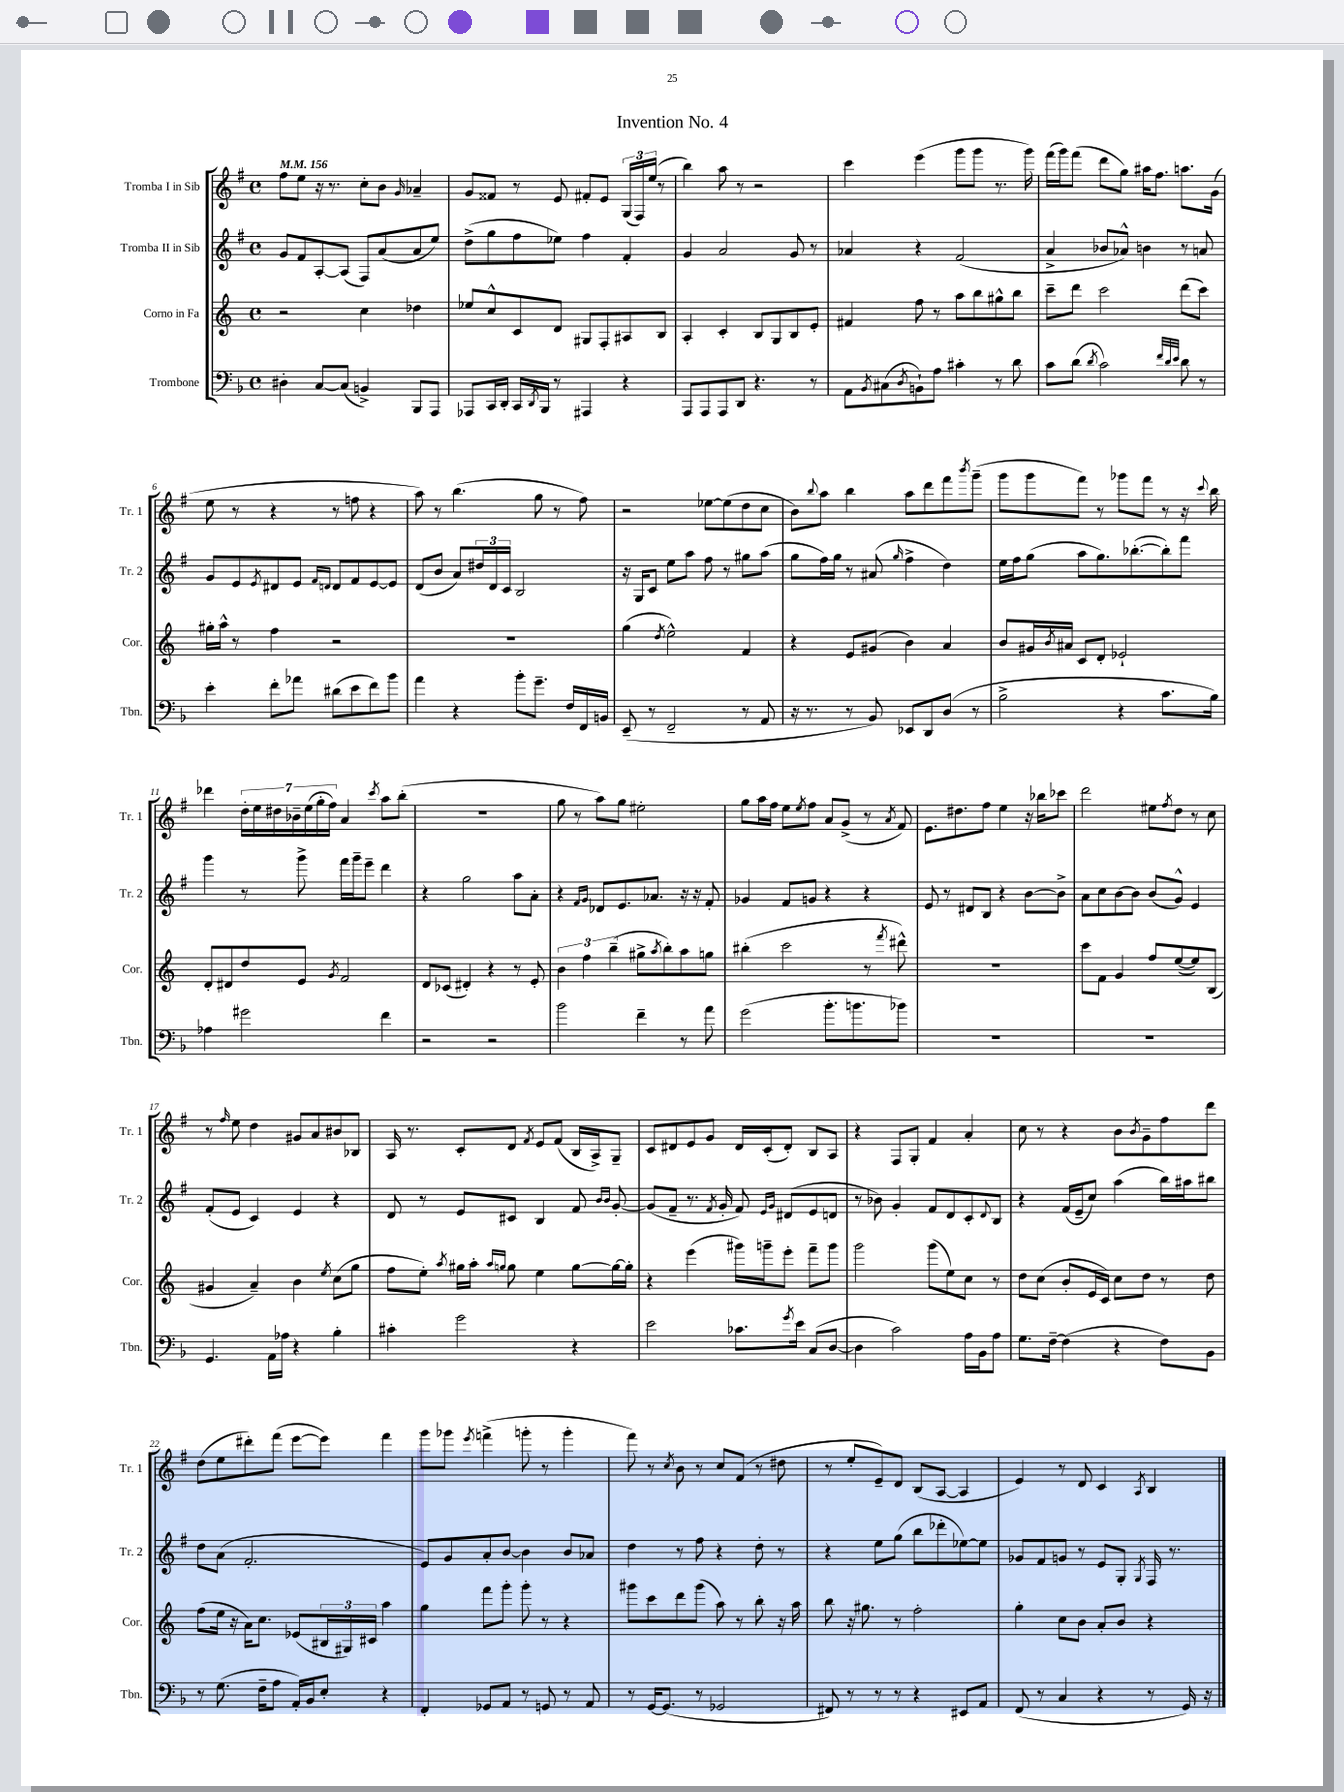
\header { title = "Invention No. 4" }
<<
\new StaffGroup <<
\new Staff = "s0" \with { instrumentName = "Tromba I in Sib" shortInstrumentName = "Tr. 1" } {
    \clef treble \key g \major \defaultTimeSignature \time 4/4 \tempo 4 = 156
    fis''8 e''8 r16 r8. c''8-. b'8 \grace { g'16 } aes'4-- |
    g'8 fisis'8 r8 e'8 fis'8-. e'8 \tuplet 3/2 { g16( fis16) e''16( } r8 |
    b''4) a''8 r8 r2 |
    c'''4 e'''4( g'''8 g'''8 r8. g'''16) |
    fis'''16( g'''16) fis'''8( d'''8 g''8) ais''16 fis''8. a''8. g'16( |
    e''8 r8 r4 r8 f''8 r4 |
    a''8) r8 b''4.( g''8 r8 fis''8) |
    r2 ees''8~ ees''8( d''8 c''8 |
    b'8) \appoggiatura { b''8 } a''8 b''4 a''8 d'''8 fis'''8 \acciaccatura { b'''8 } g'''8--( |
    g'''8 g'''8 fis'''8) r8 ges'''8 fis'''8 r8 r16 \appoggiatura { c'''8 } b''16 |
    des'''4 \tuplet 7/4 { d''16-. e''16 dis''16 bes'16-- e''16( g''16-. fis''16) } a'4 \acciaccatura { c'''8 } a''8 b''8-.( |
    R1 |
    g''8 r8 a''8) g''8 eis''2-. |
    g''8 a''16 fis''16 e''8 \acciaccatura { e''8 } fis''8 a'8 g'8->( r8 \acciaccatura { a'8 } fis'8) |
    e'8. dis''8. fis''8 e''4 r16 bes''16 ces'''8 |
    d'''2 eis''8 \acciaccatura { fis''8 } d''8 r8 c''8 |
    r8 \grace { fis''16 } e''8 d''4 gis'8 a'8 bis'8 bes8 |
    a16 r8. c'8-. d'8 \acciaccatura { fis'8 } e'8 fis'8( b16 a16->) g8-- |
    c'8 dis'8 e'8 g'8 dis'16 c'16-.( dis'8-.) b8 a8 |
    r4 fis8 g8-. fis'4 a'4-. |
    c''8 r8 r4 b'8 \acciaccatura { b'8 } g'8-- fis''8 d'''8 |
    d''8( e''8 dis'''8-.) fis'''8( e'''8~ e'''8) fis'''4 |
    g'''8 ges'''8 \acciaccatura { e'''8 } f'''4->( g'''8-. r8 g'''4-. |
    fis'''8) r8 \acciaccatura { c''8 } b'8 r8 c''8 fis'8( r8 dis''8 |
    r8 e''8-. e'8--) d'8 b8( a8~ a4 |
    e'4) r8 d'8 c'4 \acciaccatura { a8 } b4 \bar "|." |
}
\new Staff = "s1" \with { instrumentName = "Tromba II in Sib" shortInstrumentName = "Tr. 2" } {
    \clef treble \key g \major \defaultTimeSignature \time 4/4
    g'8 fis'8 a8~-. a8( fis8) a'8( a'8 e''8) |
    d''8->( g''8 fis''8 ees''8) fis''4 fis'4-. |
    g'4 a'2 g'8 r8 |
    aes'4 r4 fis'2( |
    a'4-> bes'8 aes'8-^) b'4 r8 a'8 |
    g'8 e'8 \acciaccatura { e'8 } dis'8 e'8 \grace { fis'16 d'16 } d'8 fis'8 e'8~ e'8 |
    d'8( b'8 a'8) \tuplet 3/2 { dis''16 d'16 c'16 } b2 |
    r16 g16 c'8 e''8 a''8 fis''8 r8 gis''8 a''8( |
    g''8 fis''16) g''16 r8 ais'8( \grace { g''16 } fis''4-> d''4) |
    e''16 fis''16 g''8( a''8 g''8.) bes''8.~-.( bes''8-.) fis'''8 |
    g'''4 r8 g'''8-> fis'''16 g'''16-- e'''8-- d'''4 |
    r4 g''2 a''8 a'8-. |
    r4 \grace { fis'16 g'16 } des'8 e'8. aes'8. r16 r16 fis'8-. |
    ges'4 fis'8 g'8 r4 r4 |
    e'8 r8 dis'8 b8 r4 b'8~ b'8-> |
    a'8 c''8 b'8~ b'8 b'8( g'8-^) e'4 |
    fis'8-.( e'8 c'4) e'4 r4 |
    d'8 r8 e'8 cis'8 b4 fis'8 \grace { b'16 b'16 } g'8~-. |
    g'8( fis'8-- r8. \acciaccatura { fis'8 } g'16-. fis'8) \grace { e'16 g'16 } dis'8( e'8 d'8 |
    r8 bes'8) g'4-. fis'8 d'8 c'8-. \appoggiatura { d'8 } b8 |
    r4 fis'16( e'16-- c''8) a''4( b''16) ais''16 bis''8 |
    d''8 a'8( fis'2.-. |
    e'8) g'8 a'8-. b'8~ b'4 b'8 aes'8 |
    d''4 r8 fis''8 r4 d''8-. r8 |
    r4 e''8 g''8( b''8 des'''8-. ees''8~) ees''8 |
    ges'8 fis'8 g'8 r8 e'8 g8-. \acciaccatura { g8 } fis16 r8. \bar "|." |
}
\new Staff = "s2" \with { instrumentName = "Corno in Fa" shortInstrumentName = "Cor." } {
    \clef treble \key c \major \defaultTimeSignature \time 4/4
    r2 c''4 des''4 |
    ees''8 c''8-^ c'8 d'8 gis8 f8-. ais8 b8 |
    a4-. c'4-. b8 g8 b8 e'8-. |
    fis'4 f''8 r8 a''8 b''8 gis''8-^ b''8 |
    c'''8-- d'''8 c'''2 d'''8( c'''8) |
    gis''16-. a''16-^ r8 f''4 r2 |
    R1 |
    g''4( \acciaccatura { d''8 } e''2-^) f'4 |
    r4 e'8 gis'8( b'4) a'4 |
    b'8 gis'16 \acciaccatura { b'8 } ais'16 c'8 d'8-. ees'2-! |
    d'8-. dis'8 d''8 e'8 \acciaccatura { g'8 } f'2 |
    d'8 ces'8( dis'4-.) r4 r8 e'8-. |
    \tuplet 3/2 { b'4 f''4 b''4--( } gis''8-> \acciaccatura { a''8 } b''8-.) a''8 g''8 |
    bis''4-.( c'''2 r8 \acciaccatura { f'''8 } dis'''8-^) |
    R1 |
    c'''8 f'8 g'4 f''8 e''8~( e''8) b8( |
    gis'4 a'4--) b'4 \acciaccatura { e''8 } c''8( g''8 |
    f''8 e''8-.) \acciaccatura { a''8 } gis''16 a''16-. \grace { a''16 g''16 } g''8 e''4 g''8~ g''16~ g''16-. |
    r4 e'''4( gis'''16) g'''16-- e'''8-. f'''8-- g'''8 |
    g'''2 g'''8( e''8) c''8 r8 |
    d''8 c''8( b'8-. e'16 c'16) c''8 d''8 r8 d''8 |
    f''8( e''16 r16 a'16) c''8. ees'8( \tuplet 3/2 { bis16 gis16) cis'16 } a''4 |
    g''4 f'''8 g'''8-. g'''8-. r8 r4 |
    gis'''8 c'''8 d'''8 gis'''8( a''8) r8 b''8-. r16 a''16 |
    b''8 r16 gis''8. r8 f''2-. |
    g''4-. c''8 b'8 a'8-. b'8 r4 \bar "|." |
}
\new Staff = "s3" \with { instrumentName = "Trombone" shortInstrumentName = "Tbn." } {
    \clef bass \key f \major \defaultTimeSignature \time 4/4
    dis4-. c8~ c8( b,4->) bes,,8 a,,8 |
    aes,,8 c,16 d,16-. c,16 \acciaccatura { d,8 } bes,,16 r8 ais,,4 r4 |
    a,,8 a,,8 a,,8 d,8 r4. r8 |
    a,8 \acciaccatura { bes,8 } cis8( \acciaccatura { d8 } b,8-!) a8 cis'4-. r8 d'8 |
    c'8 d'8( \acciaccatura { d'8 } c'2) \grace { f'32 d'32 e'32 } d'8 r8 |
    e'4-. f'8-. aes'8 dis'8( e'8 f'8) bes'8 |
    a'4 r4 bes'8-. g'8.-- f16 f,16 b,16 |
    e,8--( r8 f,2-- r8 a,8 |
    r16 r8. r8 bes,8) ees,8 d,8 d8( r8 |
    bes2-> r4 c'8. bes16) |
    aes4 gis'2 f'4 |
    r2 r2 |
    bes'2 f'4-- r8 a'8 |
    g'2( bes'8.-. b'8. bes'8) |
    R1 |
    R1 |
    g,4. a,16 aes16 r4 bes4-. |
    cis'4-. g'2 r4 |
    e'2 ces'8. \acciaccatura { g'8 } e'16 c8( d8~ |
    d4 c'2) a16 bes,16 a8 |
    g8. f16~-- f4( r4 f8) bes,8 |
    r8 g8.( f16-- a8 a,16-.) bes,16 e8-. r4 |
    f,4-. ges,8 a,8 r8 g,8 r8 a,8 |
    r8 g,16~ g,8.( r8 ges,2 |
    fis,8) r8 r8 r8 r4 eis,8 a,8 |
    f,8( r8 c4 r4 r8 g,16) r16 \bar "|." |
}
>>
>>
